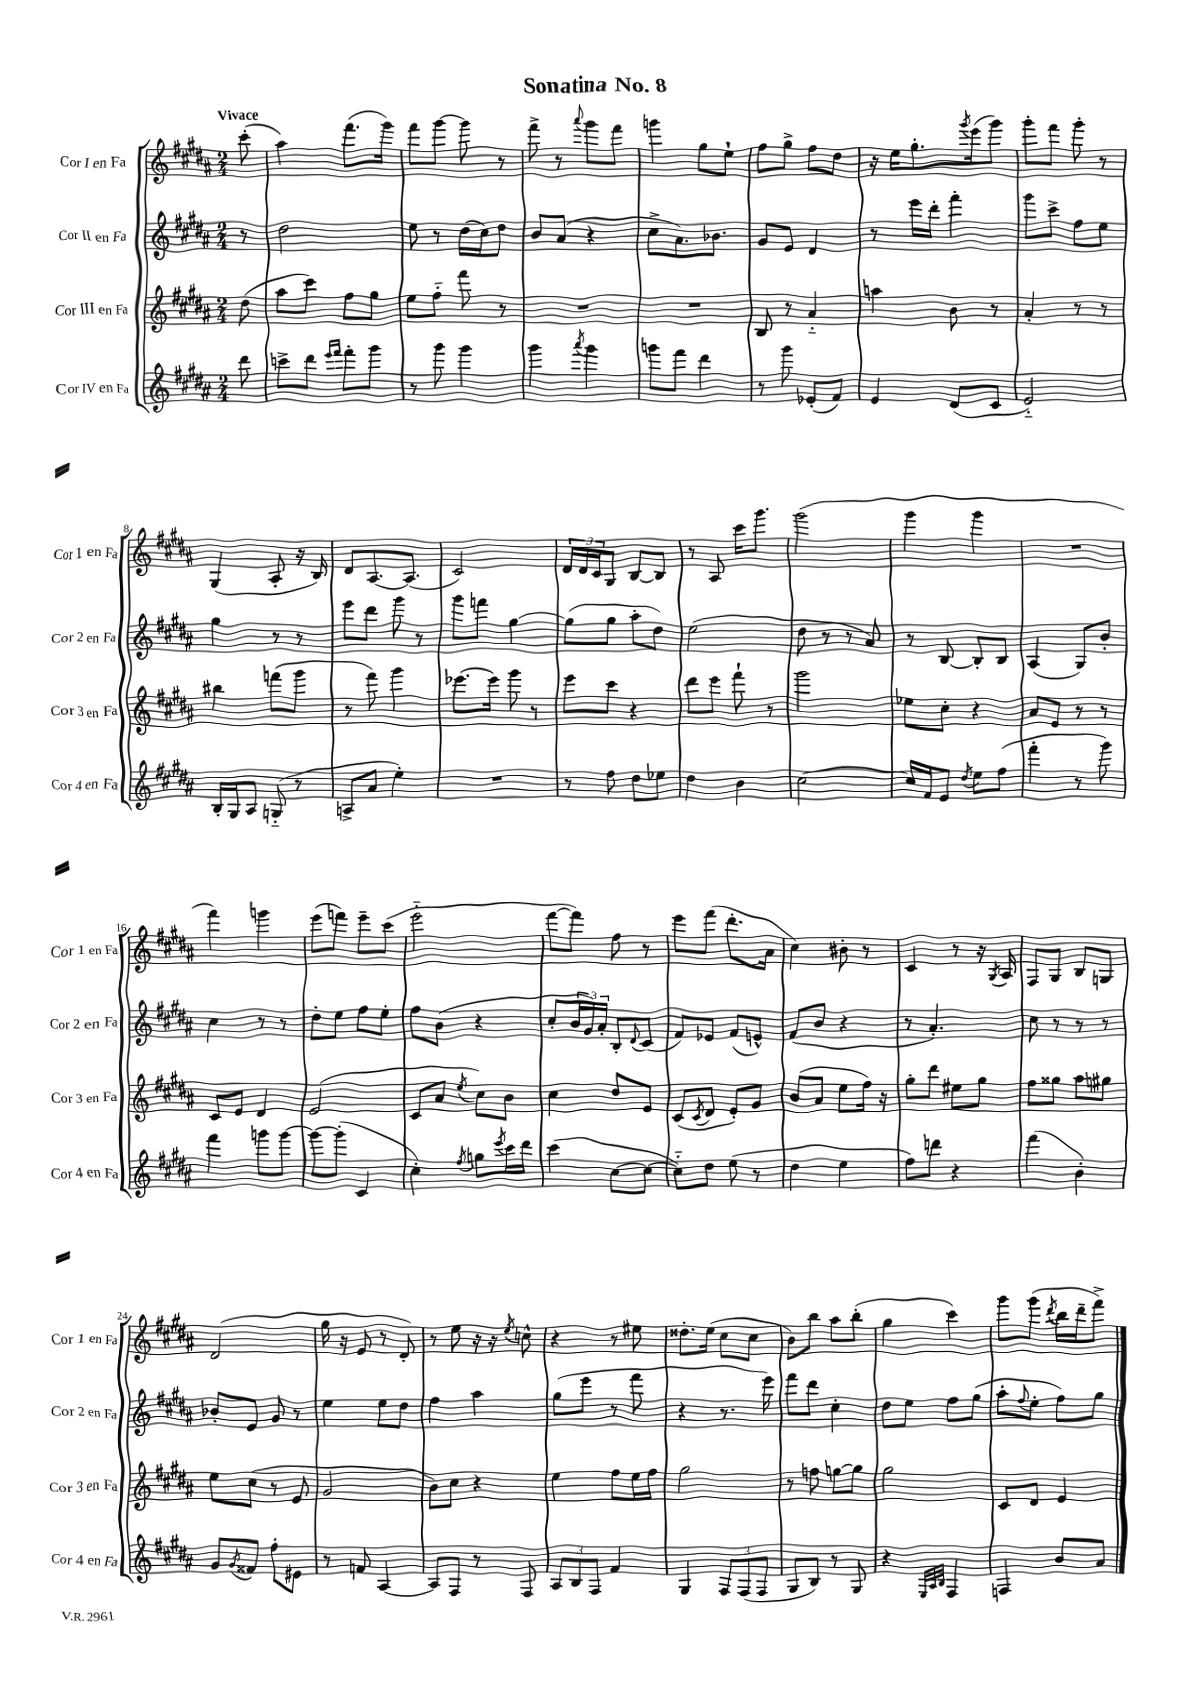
\header { title = "Sonatina No. 8" }
<<
\new StaffGroup <<
\new Staff = "s0" \with { instrumentName = "Cor I en Fa" shortInstrumentName = "Cor 1 en Fa" } {
    \clef treble \key b \major \numericTimeSignature \time 2/4 \partial 8 \tempo "Vivace"
    cis'''8-.( |
    ais''4) fis'''8.( gis'''16) |
    fis'''8 gis'''8~ gis'''8 r8 |
    fis'''8-> r8 \appoggiatura { ais'''8 } gis'''8 fis'''8 |
    g'''4 gis''8 e''8-! |
    fis''8 gis''8-> fis''8 dis''8 |
    r16 e''16 gis''8.-. \acciaccatura { gis'''8 } e'''16( gis'''8) |
    gis'''8-. fis'''8 gis'''8-. r8 |
    gis4( ais8-. r16 b16) |
    dis'8 ais8.~ ais8.( |
    cis'2) |
    \tuplet 3/2 { dis'16 dis'16 cis'16 } gis8 b8~ b8 |
    r8 ais8 cis'''16 gis'''8. |
    gis'''2( |
    gis'''4 gis'''4 |
    R2 |
    fis'''4) g'''4 |
    e'''8( f'''8) e'''8-- cis'''8( |
    e'''2-_ |
    fis'''8~ fis'''8) fis''8 r8 |
    e'''8 fis'''8( dis'''8.-. ais'16 |
    cis''4) bis'8-. r8 |
    cis'4 r8 r16 \acciaccatura { gis8 } ais16 |
    fis8 gis8 b8 g8 |
    dis'2( |
    gis''16 r16 e'8 r8 dis'8-.) |
    r8 e''8 r16 r16 \acciaccatura { e''8 } c''8-^ |
    r4 r8 eis''8 |
    disis''8.-. e''16( cis''8 cis''8 |
    b'8) b''8 ais''8 b''8-.( |
    gis''4 cis'''4) |
    gis'''8 gis'''8( \acciaccatura { dis'''8 } b''16 dis'''16-- fis'''8->) \bar "|." |
}
\new Staff = "s1" \with { instrumentName = "Cor II en Fa" shortInstrumentName = "Cor 2 en Fa" } {
    \clef treble \key b \major \numericTimeSignature \time 2/4 \partial 8
    r8 |
    dis''2 |
    e''8 r8 dis''16( cis''16) dis''8 |
    b'8 ais'8( r4 |
    cis''8-> ais'8.) bes'8. |
    gis'8 e'8 dis'4 |
    r8 e'''16 dis'''16-. fis'''4-. |
    gis'''8 cis'''8-> fis''8 e''8 |
    gis''4 r8 r8 |
    e'''8 dis'''8 gis'''8 r8 |
    gis'''8 f'''8 gis''4~ |
    gis''8( gis''8 ais''8-. dis''8) |
    e''2( |
    dis''8 r8 r8 ais'8) |
    r8 b8~ b8-. b8 |
    ais4( gis8) b'8-. |
    cis''4 r8 r8 |
    dis''8-. e''8 fis''8 e''8-. |
    fis''8 b'8( r4 |
    cis''8-. \tuplet 3/2 { b'16 gis'16) ais'16-. } b8-. \appoggiatura { dis'8 } cis'8( |
    fis'8) ees'8 fis'8( e'8-^) |
    fis'8( b'8 r4 |
    r8 ais'4.-.) |
    cis''8 r8 r8 r8 |
    bes'8-. e'8 gis'8 r8 |
    e''4 e''8 dis''8 |
    fis''4 ais''4 |
    gis''8( e'''8 r8 fis'''8 |
    r4 r8. e'''16) |
    fis'''8 dis'''8 cis''4-. |
    dis''8 e''8 fis''8 gis''8( |
    ais''8-. \appoggiatura { fis''8 } e''8-. fis''8) gis''8 \bar "|." |
}
\new Staff = "s2" \with { instrumentName = "Cor III en Fa" shortInstrumentName = "Cor 3 en Fa" } {
    \clef treble \key b \major \numericTimeSignature \time 2/4 \partial 8
    dis''8( |
    ais''8 cis'''8) fis''8 gis''8 |
    e''8 fis''8-_ fis'''8 r8 |
    R2 |
    R2 |
    b8 r8 ais'4-_ |
    a''4 b'8 r8 |
    ais'4-. r8 r8 |
    bis''4 f'''8( gis'''8 |
    r8 fis'''8) gis'''4 |
    ees'''8.~ ees'''16 gis'''8 r8 |
    e'''8 cis'''8 r4 |
    dis'''8 e'''8 fis'''8-! r8 |
    gis'''2 |
    ees''8 cis''8-. r4 |
    ais'8 e'8 r8 r8 |
    cis'8 e'8 dis'4 |
    e'2( |
    cis'8 ais'8 \acciaccatura { e''8 } cis''8) b'8 |
    cis''4 dis''8 e'8 |
    cis'8( \acciaccatura { cis'8 } dis'8 e'8-.) gis'8 |
    b'8( ais'8 e''8 fis''16) r16 |
    gis''8-. dis'''8 eis''8 gis''8 |
    fis''8 gisis''8 ais''8 gis''8 |
    e''8 cis''8( r8 e'8 |
    gis'2 |
    b'8) cis''8 r4 |
    e''4 fis''8 e''16 fis''16 |
    gis''2 |
    r8 f''8 g''8~ g''8 |
    gis''2 |
    cis'8 dis'8 e'4 \bar "|." |
}
\new Staff = "s3" \with { instrumentName = "Cor IV en Fa" shortInstrumentName = "Cor 4 en Fa" } {
    \clef treble \key b \major \numericTimeSignature \time 2/4 \partial 8
    dis'''8 |
    c'''8-> dis'''8 \grace { e'''16 fis'''16 } fis'''8-. gis'''8 |
    r8 gis'''8 gis'''4 |
    gis'''4 \acciaccatura { ais'''8 } gis'''4 |
    g'''8 fis'''8 dis'''4 |
    r8 gis'''8 ees'8-.( fis'8) |
    e'4 dis'8( cis'8 |
    e'2-_) |
    b16-. gis16 ais8 g8-_( r8 |
    a8-> ais'8 e''4-.) |
    R2 |
    r8 fis''8 dis''8 ees''8 |
    dis''4 b'4 |
    cis''2~ |
    cis''16 fis'16 e'8 \acciaccatura { dis''8 } e''8 fis''8( |
    fis'''4-. r8 gis'''8) |
    fis'''4 g'''8 g'''8~ |
    g'''8~ g'''8-.( cis'4 |
    cis''4-.) \acciaccatura { fis''8 } g''8 \acciaccatura { e'''8 } cis'''16 dis'''16 |
    cis'''4( cis''8~ cis''8~ |
    cis''8-_) dis''8 e''8( r8 |
    dis''4 e''4 |
    fis''8) d'''8 r4 |
    fis'''4( b'4-.) |
    gis'8 \acciaccatura { gis'8 } fisis'8 fis''8-. eis'8 |
    r8 f'8 ais4~ |
    ais8 fis8 r8 fis8 |
    \tuplet 3/2 { ais8 b8 fis8 } fis'4 |
    gis4 \tuplet 3/2 { fis8 fis8( fis8 } |
    gis8 b8) r8 gis8 |
    r4 \grace { e32 ais32 b32 } fis4 |
    f4 b'8 ais'8 \bar "|." |
}
>>
>>
